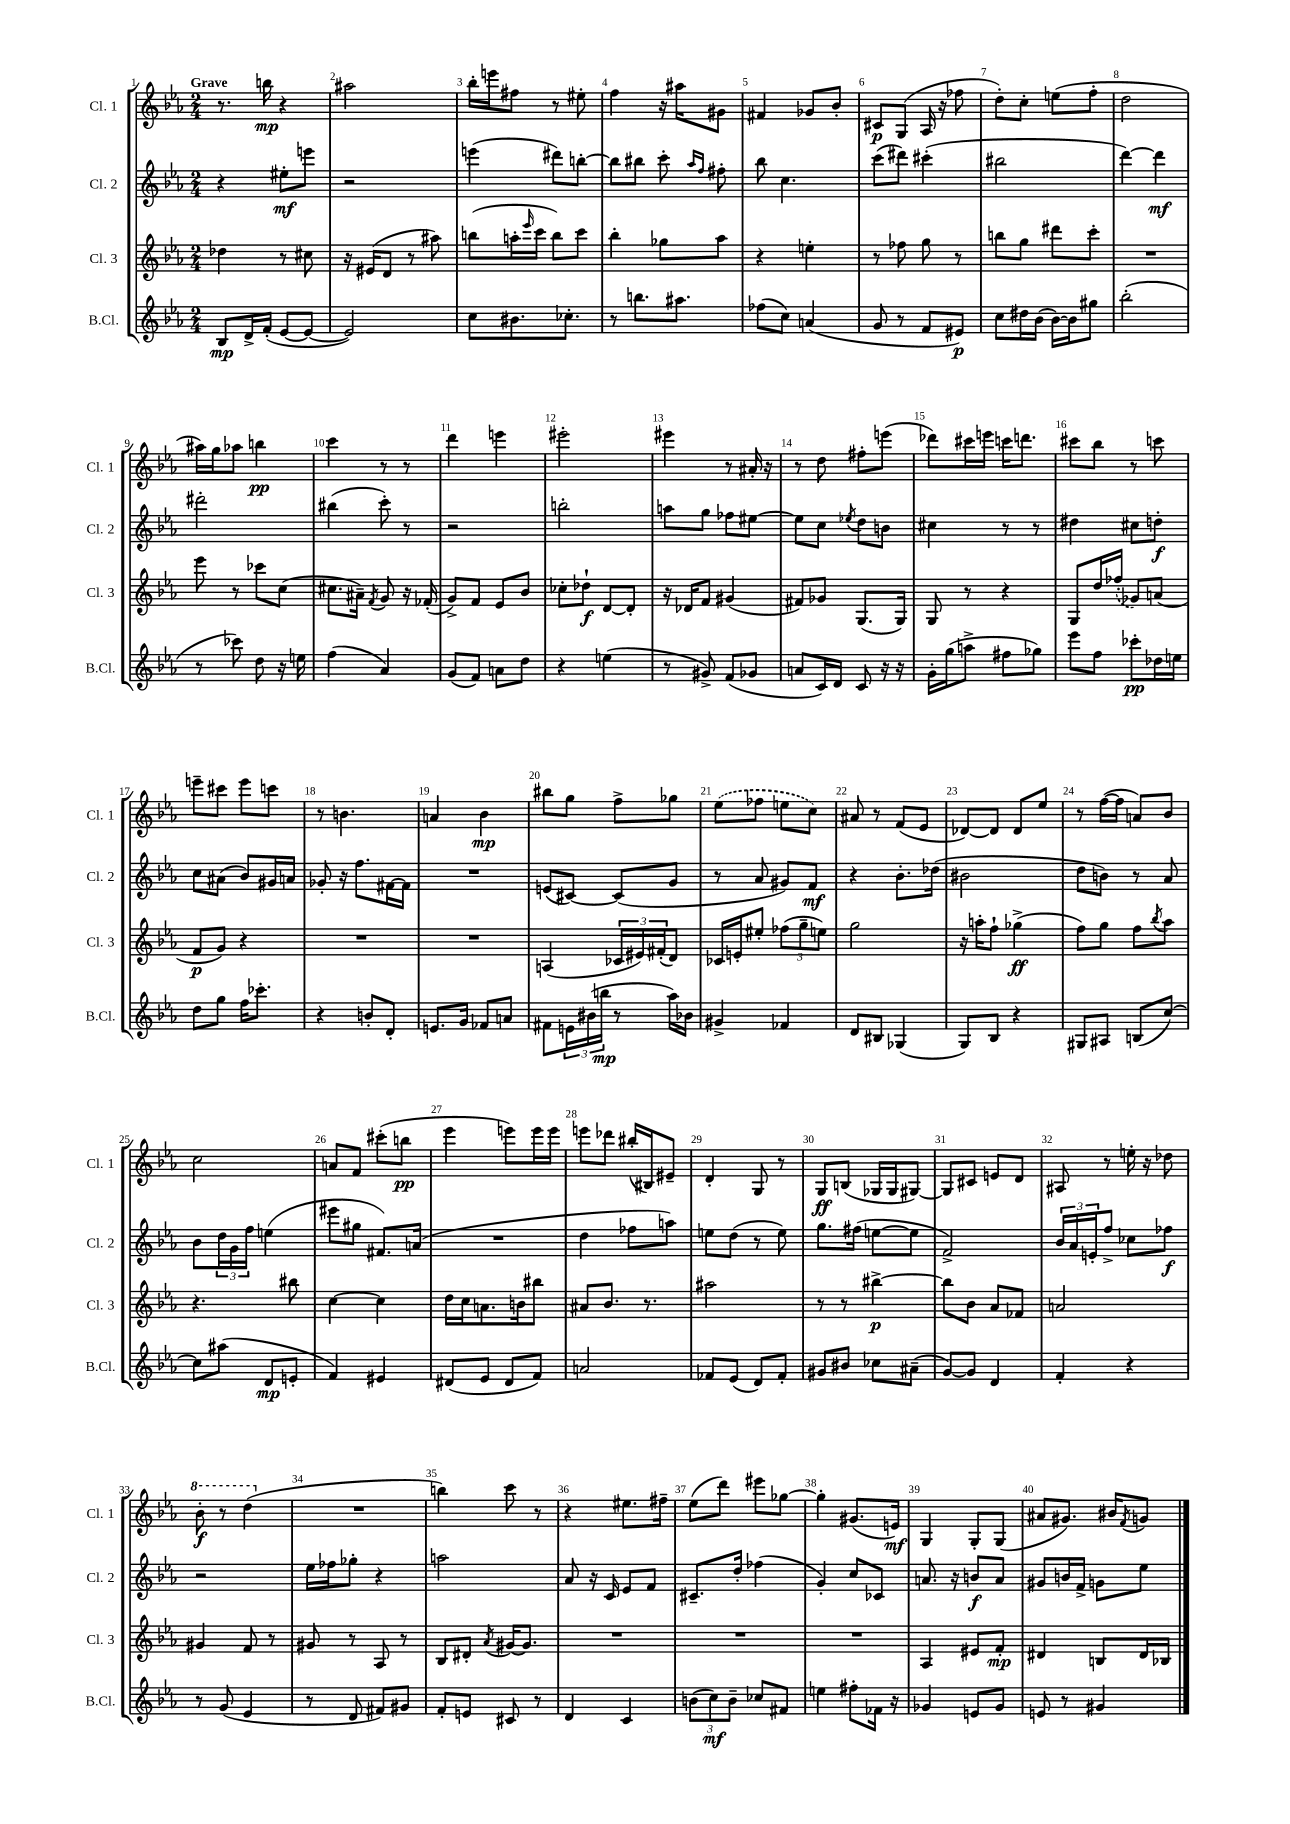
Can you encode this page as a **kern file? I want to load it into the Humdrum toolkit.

**kern	**kern	**kern	**kern
*staff4	*staff3	*staff2	*staff1
*clefG2	*clefG2	*clefG2	*clefG2
*k[b-e-a-]	*k[b-e-a-]	*k[b-e-a-]	*k[b-e-a-]
*M2/4	*M2/4	*M2/4	*M2/4
8B-	4dd-	4r	8.r
16d^	.	.	.
(16f'	.	.	16bb
[8e-	8r	8ee#'	4r
8e-_	8cc#	8eee	.
=	=	=	=
2e-])	16r	2r	2aa#
.	(16e#	.	.
.	8d	.	.
.	8r	.	.
.	8aa#)	.	.
=	=	=	=
8cc	(8bb	(4eee	16bb-'
.	.	.	16eee
8.b#	16aa'	.	8ff#
.	16qqeee-	.	.
.	16ccc	.	.
.	8bb)	8ddd#)	8r
8.cc-'	.	.	.
.	8ccc	[8bb'	8ee#'
=	=	=	=
8r	4bb-'	8bb]	4ff
8.bb	.	8bb#	.
.	8gg-	8ccc'	16r
8.aa#	.	.	16aa#
.	.	16qqaa-	.
.	.	16qqff	.
.	8aa-	8ff#'	8g#
=	=	=	=
(8ff-	4r	8bb-	4f#
8cc)	.	4.cc	.
(4a	4ee'	.	8g-
.	.	.	8b-'
=	=	=	=
8g	8r	(8ccc	8c#
8r	8ff-	8ddd#)	(8G
8f	8gg	(4ccc#'	16A-
.	.	.	16r
8e#)	8r	.	8ff-
=	=	=	=
8cc	8bb	2bb#	8dd')
16dd#	8gg	.	8cc'
(16b-	.	.	.
[16b-)	8ddd#	.	(8ee
16b-]	.	.	.
8gg#	8ccc'	.	8ff'
=	=	=	=
(2bb-'	2r	[4ddd)	2dd
.	.	4ddd]	.
=	=	=	=
8r	8eee-	2ddd#'	16aa#)
.	.	.	16gg
8ccc-)	8r	.	8aa-
8dd	8ccc-	.	4bb
16r	(8cc	.	.
16ee	.	.	.
=	=	=	=
(4ff	8.cc#	(4bb#	4ccc
.	16a#~)	.	.
.	8qf	.	.
4a-)	8g	8ccc')	8r
.	16r	8r	8r
.	(16f-'	.	.
=	=	=	=
(8g	8g^)	2r	4ddd
8f)	8f	.	.
8a	8e-	.	4eee
8dd	8b-	.	.
=	=	=	=
4r	8cc-'	2bb'	2eee#'
.	8dd-`	.	.
(4ee	[8d	.	.
.	8d']	.	.
=	=	=	=
8r	16r	8aa	4eee#
.	16d-	.	.
8g#^)	8f	8gg	.
(8f	(4g#	8ff-	8r
8g-	.	[8ee#	16a#'
.	.	.	16r
=	=	=	=
8a	8f#)	8ee#]	8r
16c)	8g-	8cc	8dd
16d	.	.	.
.	.	8qee-	.
8c	(8.G	8dd	8ff#'
16r	.	8b	(8eee
16r	16G)	.	.
=	=	=	=
16g'	8G	4cc#	8ddd-)
(16gg	.	.	.
8aa^	8r	.	16ccc#
.	.	.	16eee
8ff#	4r	8r	16ccc
.	.	.	8.ddd
8gg-)	.	8r	.
=	=	=	=
8eee-	8G	4dd#	8ccc#
8ff	16dd	.	8bb-
.	(16ff-'	.	.
8ccc-'	8g-)	8cc#	8r
16dd-	(8a	8dd'	8ccc
16ee	.	.	.
=	=	=	=
8dd	8f	8cc	8eee~
8gg	8g)	(8a#	8ccc#
16ff	4r	8b-)	8eee
8.ccc-'	.	.	.
.	.	16g#	8ccc
.	.	16a	.
=	=	=	=
4r	2r	8g-'	8r
.	.	16r	4.b
.	.	8.ff	.
8b'	.	.	.
8d'	.	[16f#	.
.	.	16f#]	.
=	=	=	=
8.e	2r	2r	4a
16g	.	.	.
8f-	.	.	4b-
8a	.	.	.
=	=	=	=
8f#	(4A	(8e	8bb#
24e	.	[8c#)	8gg
(24b#	.	.	.
24bb	.	.	.
8r	24c-	(8c#]	8ff^
.	24e#)	.	.
.	(24f#'	.	.
16aa-)	8d)	8g	8gg-
16b-	.	.	.
=	=	=	=
4g#^	16c-	8r	(8ee-
.	16e'	.	.
.	8ee#'	8a-	8ff-
4f-	(12ff-	8g#)	8ee
.	12gg~	.	.
.	.	8f	8cc)
.	12ee)	.	.
=	=	=	=
8d	2gg	4r	8a#
8B#	.	.	8r
(4G-	.	8.b-'	(8f
.	.	.	8e-
.	.	(16dd-	.
=	=	=	=
8G)	16r	2b#	[8d-)
.	16aa'	.	.
8B-	8ff`	.	8d-]
4r	(4gg-^	.	8d-
.	.	.	8ee-
=	=	=	=
8G#	8ff)	8dd	8r
8A#	8gg	8b)	([16ff
.	.	.	16ff]
(8B	8ff	8r	8a)
.	8qbb-	.	.
[8cc)	8aa-	8a-	8b-
=	=	=	=
8cc]	4.r	8b-	2cc
(8aa#	.	24dd	.
.	.	24g	.
.	.	24ff	.
8d	.	(4ee	.
8e'	8bb#	.	.
=	=	=	=
4f)	[4cc	8eee#	8a
.	.	8gg#	8f
4e#	4cc]	8.f#)	(8ccc#'
.	.	.	8bb
.	.	(16a	.
=	=	=	=
(8d#	16dd	2r	4eee-
.	16cc	.	.
8e-	8.a	.	.
8d#	.	.	8eee)
.	16b	.	.
8f)	8bb#	.	16eee
.	.	.	16eee
=	=	=	=
2a	8a#	4dd	8eee
.	8.b-	.	8ddd-
.	.	8ff-	(16bb#'
.	8.r	.	16B#)
.	.	8aa)	8e#~
=	=	=	=
8f-	2aa#	8ee	4d'
(8e-	.	(8dd	.
8d)	.	8r	8G
8f-'	.	8ee)	8r
=	=	=	=
8g#	8r	8.gg	8G
8b#	8r	.	(8B
.	.	(16ff#	.
8cc-	[4bb#^	[8ee	16G-
.	.	.	16G-
(8a#~	.	8ee]	[8G#)
=	=	=	=
[8g)	8bb#]	2f^)	8G#]
8g]	8b-	.	8c#
4d	8a-	.	8e
.	8f-	.	8d
=	=	=	=
4f'	2a	24b-	8A#
.	.	24a-	.
.	.	24e'	.
.	.	8ff^	8r
4r	.	8cc-	16ee'
.	.	.	16r
.	.	8ff-	8dd-
=	=	=	=
8r	4g#	2r	8bb-'
(8g	.	.	8r
4e-	8f	.	(4ddd
.	8r	.	.
=	=	=	=
8r	8g#	16ee-	2r
.	.	16ff-	.
8d	8r	8gg-'	.
8f#)	8A-	4r	.
8g#	8r	.	.
=	=	=	=
8f'	8B-	2aa	4bb)
8e	8d#'	.	.
.	8qa-	.	.
8c#	[16g#	.	8ccc
.	8.g#]	.	.
8r	.	.	8r
=	=	=	=
4d	2r	8a-	4r
.	.	16r	.
.	.	16c	.
4c	.	8e-	8.ee#
.	.	8f	.
.	.	.	16ff#~
=	=	=	=
(12b	2r	8.c#~	(8ee-
12cc)	.	.	.
.	.	.	8ddd)
12b~	.	.	.
.	.	16dd'	.
8cc-	.	(4ff-	8eee#
8f#	.	.	[8gg-
=	=	=	=
4ee	2r	4g')	4gg-']
8ff#'	.	8cc	(8.g#
16f-	.	8c-	.
16r	.	.	16e)
=	=	=	=
4g-	4A-	8.a	4G
.	.	16r	.
8e	8e#	8b	8G'
8g-	8f'	8a	(8G
=	=	=	=
8e	4d#	8g#	8a#
8r	.	16b	8.g#)
.	.	16f^	.
4g#	8B	8g	.
.	.	.	16b#
.	.	.	8qf
.	16d#	8ee-	8g
.	16B-	.	.
==	==	==	==
*-	*-	*-	*-
